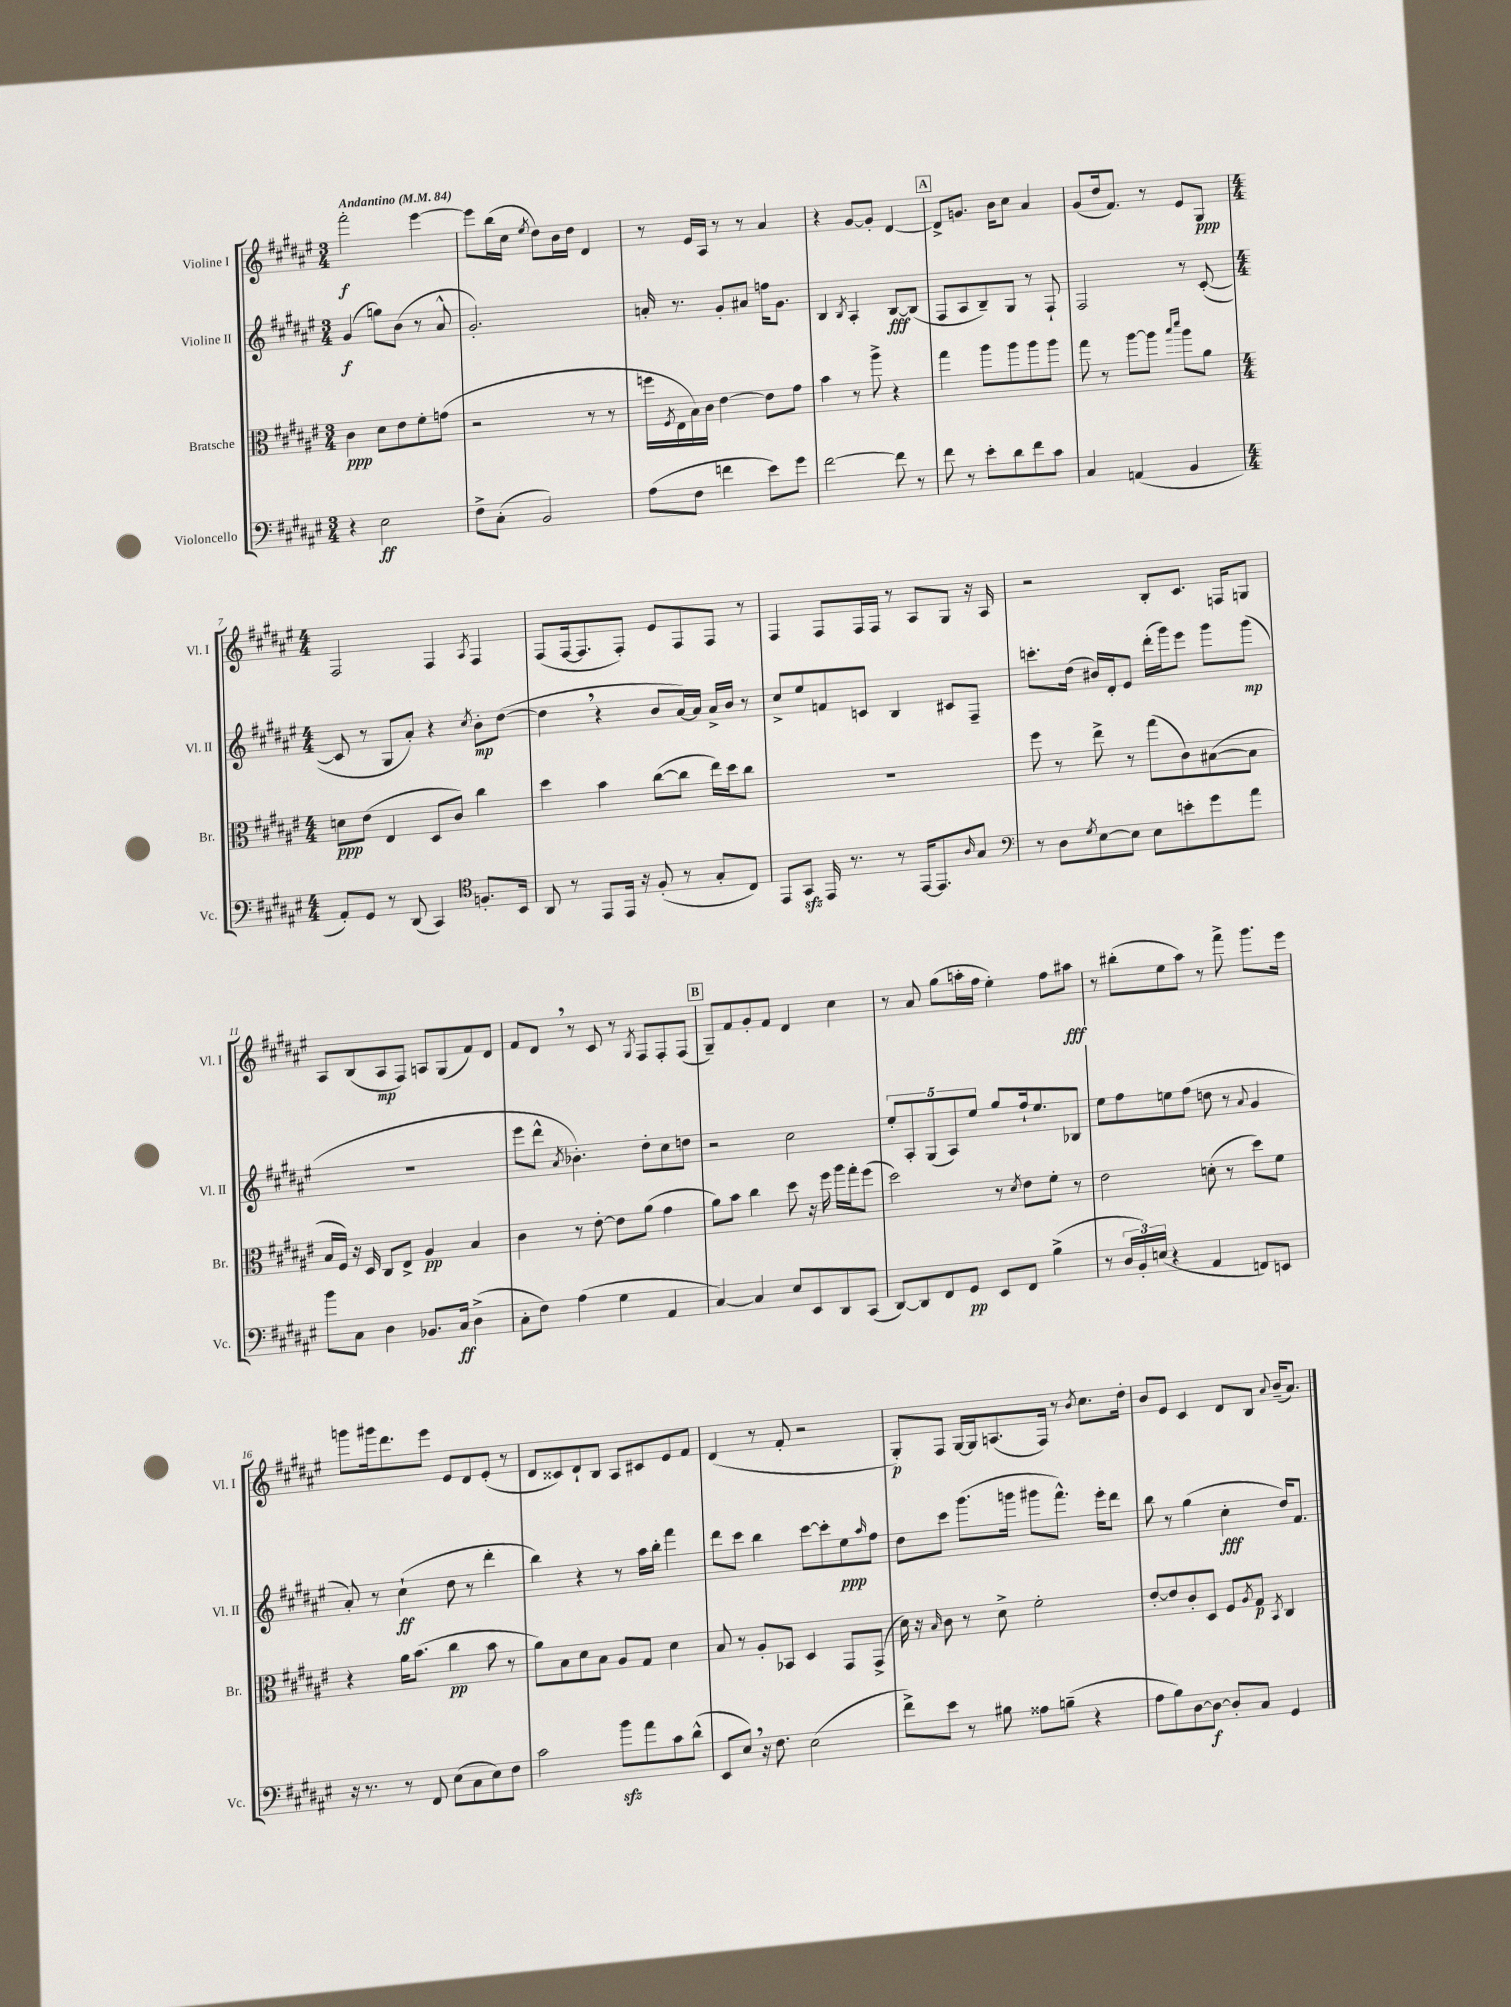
<<
\new StaffGroup <<
\new Staff = "s0" \with { instrumentName = "Violine I" shortInstrumentName = "Vl. I" } {
    \clef treble \key fis \major \numericTimeSignature \time 3/4 \tempo "Andantino" 4 = 84
    fis'''2-.\f eis'''4~ |
    eis'''8 b''16( cis''16 \acciaccatura { eis''8 } dis''8) b'16 dis''16 dis'4 |
    r8 eis'16 ais16 r8 r8 ais'4 |
    r4 gis'8~ gis'8-. dis'4~ |
    \mark \markup { \box "A" } dis'8-> g'8. b'16 cis''8 ais'4 |
    gis'8( dis''16 fis'8.) r8 eis'8 gis8\ppp |
    \numericTimeSignature \time 4/4 fis2 fis4 \acciaccatura { ais8 } fis4 |
    fis8( fis16~ fis8. fis8-.) eis'8 fis8 fis8 r8 |
    fis4 fis8 fis16 fis16 r8 ais8 gis8 r16 ais16 |
    r2 b8-. cis'8. f16 g8 |
    ais8 b8( ais8\mp fis8) a8 gis8( fis'8) dis'8 |
    fis'8 dis'8 \breathe r8 cis'8 r8 \acciaccatura { gis8 } fis8 fis8-. fis8( |
    \mark \markup { \box "B" } gis8--) fis'8 gis'8-. fis'8 dis'4 cis''4 |
    r8 ais'8 gis''8( a''16-. fis''16 eis''4-.) fis''8 ais''8\fff |
    r8 bis''8-.( eis''8 ais''8) r8 fis'''8-> gis'''8. eis'''16 |
    g'''8 gis'''16 dis'''8. eis'''8 eis'8 dis'8 eis'8-.( r8 |
    dis'8 cisis'8) dis'8-! b8 ais8 cis'8 eis'8 fis'8 |
    dis'4( r8 fis'8-. r2 |
    gis8-.\p) fis8 gis16~ gis16 a8.( fis16) r8 \acciaccatura { b'8 } cis''8. dis''16-. |
    b'8 eis'8 cis'4 dis'8 b8 \appoggiatura { ais'8 } b'16--( ais'8.) \bar "|." |
}
\new Staff = "s1" \with { instrumentName = "Violine II" shortInstrumentName = "Vl. II" } {
    \clef treble \key fis \major \numericTimeSignature \time 3/4
    gis'4\f( g''8) b'8( r8 ais'8-^ |
    gis'2.-.) |
    a'16-. r8. gis'8-. ais'8 f''16 gis'8. |
    b4 \acciaccatura { b8 } ais4-. b8~\fff b8( |
    \mark \markup { \box "A" } fis8 ais8 b8--) gis8 r8 fis8-! |
    fis2 r8 cis'8~-.( |
    \numericTimeSignature \time 4/4 cis'8 r8 gis8 ais'8-.) r4 \acciaccatura { cis''8 } b'8-.\mp dis''8~( |
    dis''4 \breathe r4 b'8 ais'16~) ais'16 ais'16-> b'16 r8 |
    cis''8-> eis''8 f'8 c'8 b4 cis'8 fis8-- |
    c'''8.-. dis''16( bis'16) dis'16-. eis'8 dis'''16-.( gis'''16) eis'''8 gis'''8 gis'''8\mp( |
    R1 |
    eis'''8 dis'''8-^ \acciaccatura { ais'8 } bes'4.-.) dis''8-. cis''8 d''8 |
    \mark \markup { \box "B" } r2 cis''2 |
    \tuplet 5/4 { eis''8-. ais8-. gis8( ais8) eis''8 } gis''8 fis''16-! eis''8. bes8 |
    eis''8 fis''8 e''8 fis''8( d''8 r8 \appoggiatura { ais'8 } gis'4 |
    ais'8-.) r8 cis''4-!\ff( dis''8 r8 dis'''4-. |
    b''4) r4 r8 ais''16 b''16-. fis'''4 |
    dis'''8 cis'''8 b''4 cis'''8~ cis'''8-. eis''8\ppp \grace { ais''16 } fis''8 |
    dis''8 cis'''8 gis'''8.( g'''16 gis'''8 fis'''8.-^) eis'''16-. dis'''8 |
    b''8 r8 gis''4( cis''4-.\fff dis''16) fis'8. \bar "|." |
}
\new Staff = "s2" \with { instrumentName = "Bratsche" shortInstrumentName = "Br." } {
    \clef alto \key fis \major \numericTimeSignature \time 3/4
    cis'4\ppp dis'8 eis'8 fis'8-. g'8( |
    r2 r8 r8 |
    f''16 \acciaccatura { fis8 } eis16 b16) cis'16 eis'4~ eis'8 gis'8 |
    b'4 r8 ais''8-> r4 |
    \mark \markup { \box "A" } gis''4 ais''8 ais''8 ais''8 ais''8 |
    gis''8 r8 ais''8~ ais''8 \grace { b''16 dis'''16 } ais''8 ais'8 |
    \numericTimeSignature \time 4/4 d'8\ppp eis'8( eis4 dis8 cis'8) cis''4 |
    dis''4 b'4 cis''8~( cis''8 eis''16) dis''16 cis''8 |
    R1 |
    fis''8 r8 eis''8-> r8 gis''8( cis'8) bis8~( bis8 |
    b16 fis16) r16 dis16 cis8 eis8-> ais4\pp b4 |
    cis'4 r8 eis'8~-. eis'8 ais'8( gis'4 |
    \mark \markup { \box "B" } ais'8) b'8 cis''4 dis''8 r16 fis''16 ais''16 gis''16-. fis''8( |
    dis''2) r8 \acciaccatura { dis'8 } eis'8 fis'8-. r8 |
    eis'2 d'8-.( r8 dis''8) fis'8 |
    r4 ais'16 b'8.( cis''4\pp b'8 r8 |
    ais'8) b8 dis'8 b8 ais8 gis8 dis'4 |
    b8 r8 ais8-. bes,8 dis4 gis,8 gis,8->( |
    dis'16) r16 \grace { b16 } cis'8 r8 dis'8-> fis'2-. |
    eis'8~-. eis'8 cis'8-. dis8 fis8 \acciaccatura { ais8 } gis8\p \acciaccatura { b,8 } cis4 \bar "|." |
}
\new Staff = "s3" \with { instrumentName = "Violoncello" shortInstrumentName = "Vc." } {
    \clef bass \key fis \major \numericTimeSignature \time 3/4
    r4 eis2\ff |
    fis8-> cis8-.( b,2) |
    ais8( fis8 f'4 eis'8) gis'8 |
    fis'2~ fis'8 r8 |
    \mark \markup { \box "A" } fis'8 r8 eis'8-. dis'8 fis'8 cis'8 |
    cis4 a,4( b,4 |
    \numericTimeSignature \time 4/4 ais,8-.) gis,8 r8 dis,8( cis,4) \clef tenor f8.-. b,16 |
    ais,8 r8 eis,8 eis,16 r16 fis8-.( r8 gis8-. cis8) |
    eis,8 gis,8\sfz eis,16 r8. r8 eis,16~ eis,8. \grace { ais16 } gis8 |
    \clef bass r8 dis8 \acciaccatura { gis8 } eis8~ eis8 eis8 e'8-. gis'8 ais'8 |
    b'8 cis8 dis4 bes,8. cis16\ff dis4->( |
    cis8-. fis8) ais4( gis4 ais,4 |
    \mark \markup { \box "B" } cis4~) cis4 eis8 eis,8 dis,8 cis,8( |
    dis,8~) dis,8 fis,8 gis,8\pp eis,8 fis,8 b4->( |
    r8 \tuplet 3/2 { dis16 b,16-.) e16( } r4 ais,4 f,8) e,8 |
    r16 r8. r8 fis,8 eis8( cis8 eis8) fis8 |
    cis'2 b'8\sfz ais'8 cis'8 dis'8-^( |
    eis,8 eis8) \breathe r16 fis8. eis2( |
    fis'8->) eis'8 r8 bis8 aisis8 b8--( r4 |
    ais8 b8) dis8~ dis8~\f dis8-. cis8 gis,4 \bar "|." |
}
>>
>>
